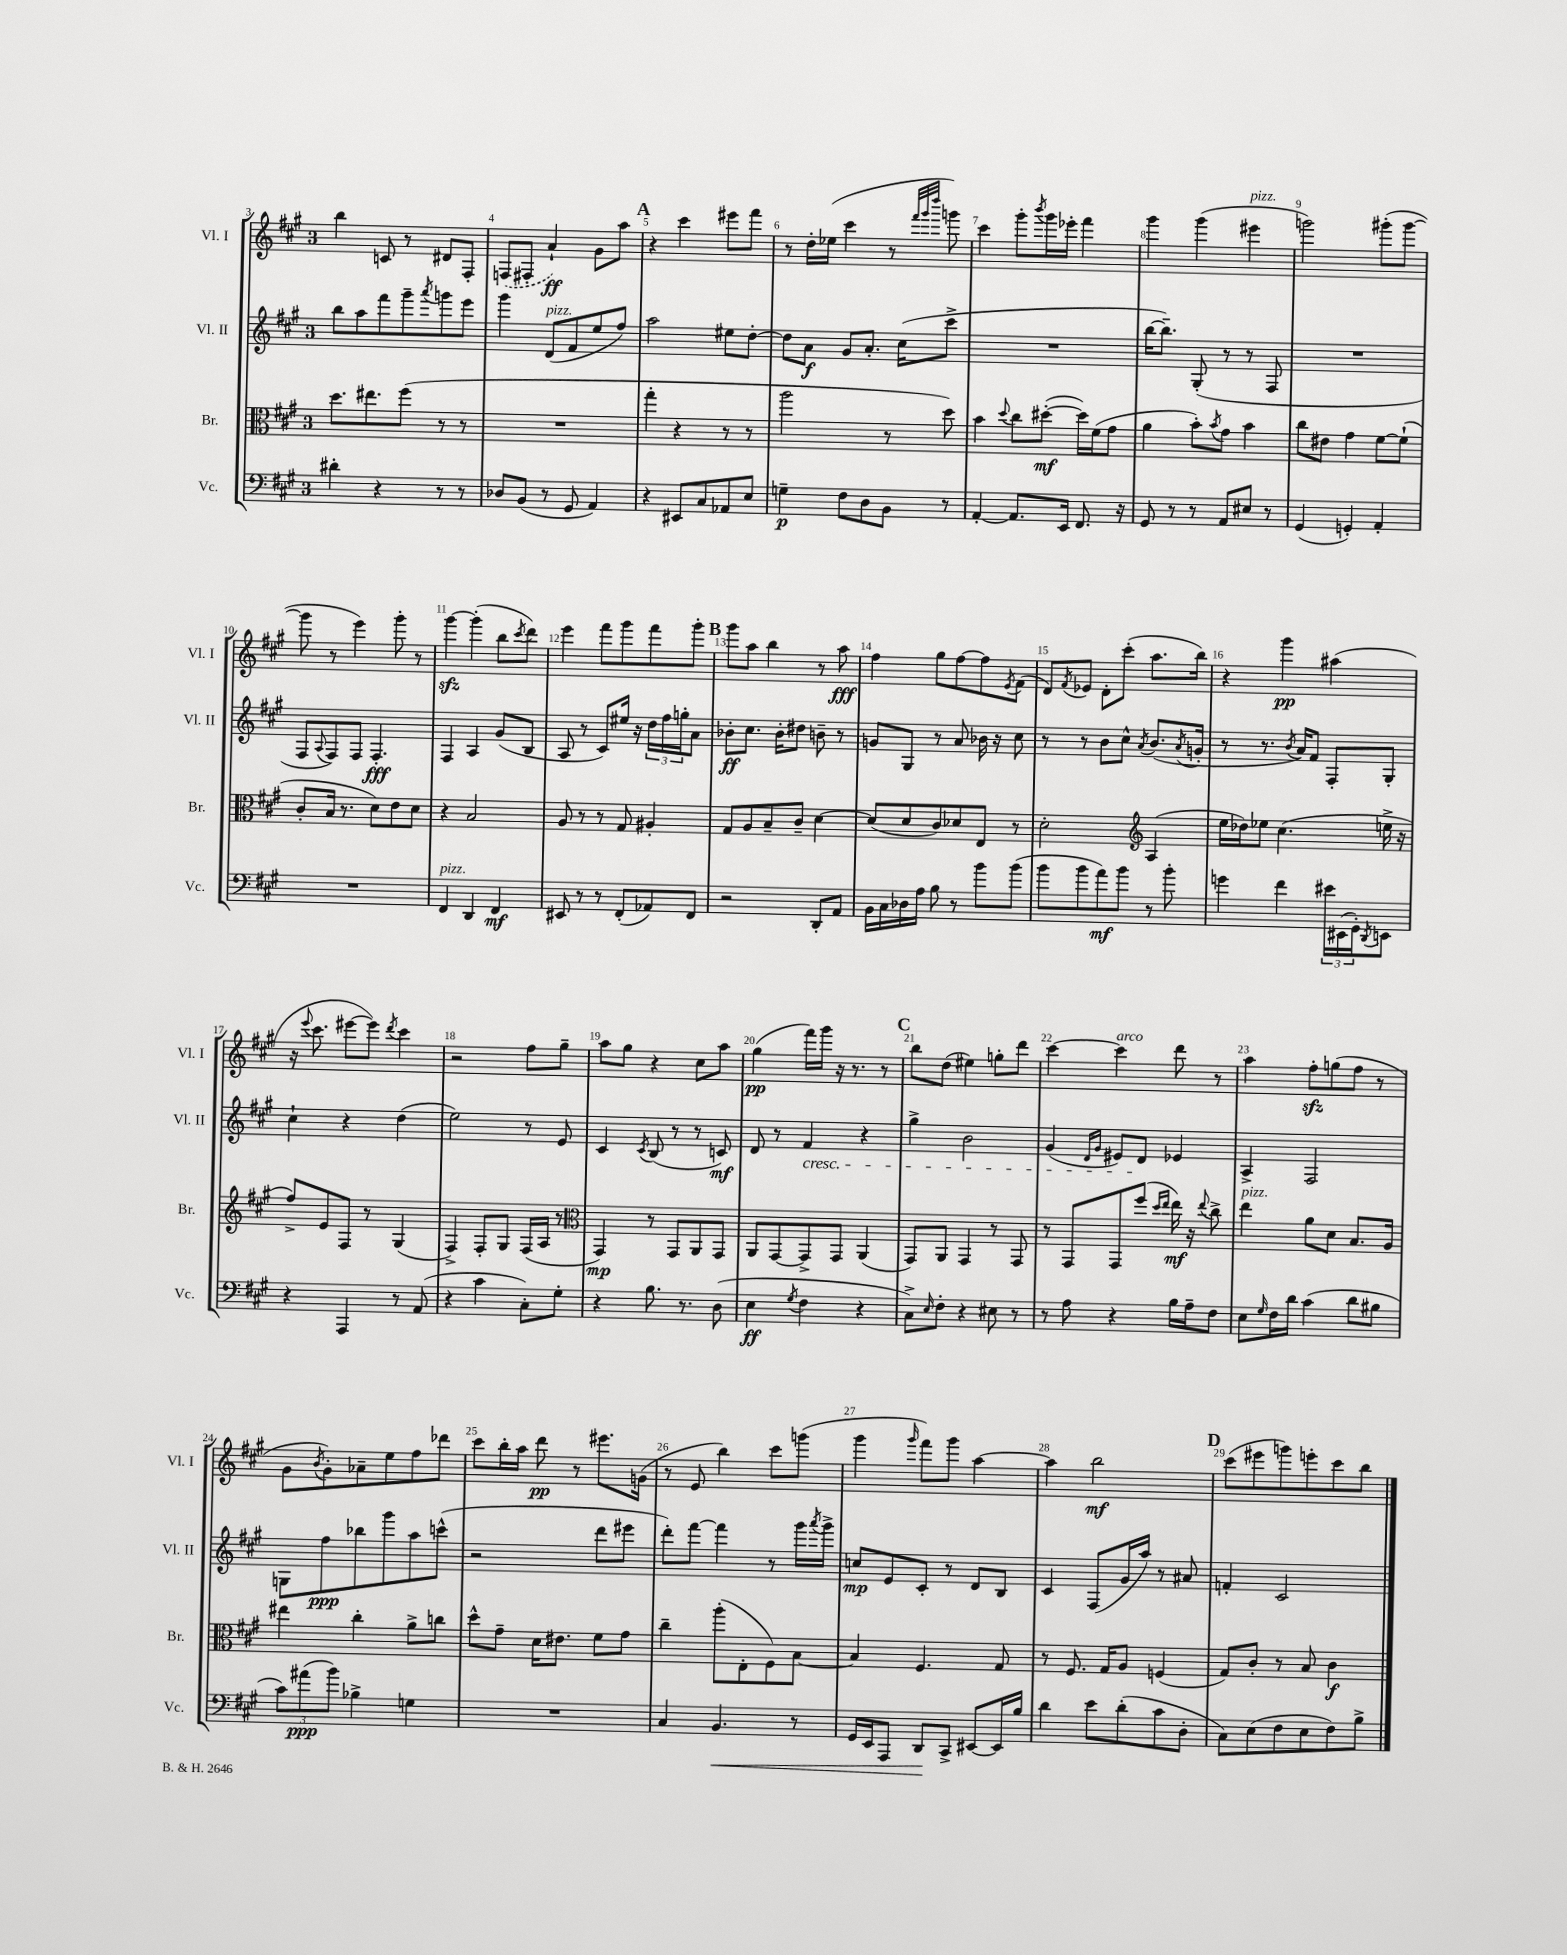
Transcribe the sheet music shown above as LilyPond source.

<<
\new StaffGroup <<
\new Staff = "s0" \with { instrumentName = "Vl. I" shortInstrumentName = "Vl. I" } {
    \clef treble \key a \major \once \override Staff.TimeSignature.style = #'single-digit \time 3/4
    b''4 c'8 r8 dis'8 fis8-. |
    \once \slurDashed f8( fis8-. a'4-!\ff) gis'8 a''8 |
    \mark \markup { \bold "A" } r4 cis'''4 eis'''8 fis'''8 |
    r8 d''16-. ees''16( cis'''4 r8 \grace { fis'''32 gis'''32 d''''32 } g'''8) |
    cis'''4 gis'''8-. \acciaccatura { b'''8 } gis'''16 ees'''16-. fis'''4 |
    gis'''4 gis'''4( eis'''4^\markup { \italic "pizz." } |
    g'''2) gis'''8-.( gis'''8~ |
    gis'''8 r8 e'''4) gis'''8-. r8 |
    gis'''4~\sfz gis'''4-.( b''8 \acciaccatura { cis'''8 } d'''8) |
    e'''4 fis'''8 gis'''8 fis'''8 gis'''8-. |
    \mark \markup { \bold "B" } gis'''8 a''8 b''4 r8 a''8\fff |
    fis''4 gis''8 fis''8~ fis''8 \acciaccatura { e'8 } fis'8( |
    d'8) \acciaccatura { fis'8 } ees'8 d'8-. cis'''8-.( a''8. b''16) |
    r4 gis'''4\pp ais''4( |
    r16 \appoggiatura { e'''8 } cis'''8. eis'''8~ eis'''8) \acciaccatura { d'''8 } cis'''4 |
    r2 fis''8 gis''8-- |
    a''8 gis''8 r4 cis''8 a''8 |
    gis''4\pp( fis'''16) gis'''16 r16 r8. r8 |
    \mark \markup { \bold "C" } b''8 d''8( eis''4) g''8-. d'''8 |
    cis'''4~ cis'''4^\markup { \italic "arco" } d'''8 r8 |
    a''4 fis''8-.\sfz g''8( fis''8 r8 |
    gis'8 \acciaccatura { b'8 } gis'8-.) aes'8-- e''8 fis''8 des'''8 |
    cis'''8 b''16-. a''16 d'''8\pp r8 eis'''8. g'16( |
    r8 e'8 b''4) cis'''8 g'''8( |
    gis'''4 \grace { gis'''16 } fis'''8) gis'''8 a''4~ |
    a''4 b''2\mf |
    \mark \markup { \bold "D" } cis'''8( eis'''8 g'''8) e'''8-. cis'''8 b''8 \bar "|." |
}
\new Staff = "s1" \with { instrumentName = "Vl. II" shortInstrumentName = "Vl. II" } {
    \clef treble \key a \major \once \override Staff.TimeSignature.style = #'single-digit \time 3/4
    b''8 a''8 fis'''8 gis'''8-- \acciaccatura { a'''8 } g'''8 e'''8 |
    gis'''4 d'8^\markup { \italic "pizz." }( fis'8 e''8 fis''8) |
    \mark \markup { \bold "A" } a''2 eis''8 d''8~-. |
    d''8 a'8\f gis'8 a'8.-. cis''16( cis'''8-> |
    R2. |
    b''16~ b''8.--) gis8-.( r8 r8 fis8 |
    R2. |
    fis8 \appoggiatura { a8 } fis8) fis8 fis4.-.\fff |
    fis4 a4 gis'8( b8 |
    a8 r8 cis'8) eis''16 r16 \tuplet 3/2 { d''16 fis''16 g''16-. } a'8 |
    \mark \markup { \bold "B" } bes'8-.\ff cis''8. bes'16-. dis''8 b'8-- r8 |
    g'8 gis8 r8 a'8 bes'16 r16 cis''8 |
    r8 r8 b'8 cis''8-^ \acciaccatura { a'8 } b'8.( \acciaccatura { a'8 } g'16-. |
    r8 r8. \acciaccatura { b'8 } a'16) fis'8 fis8-. gis8-. |
    cis''4-! r4 d''4( |
    e''2) r8 e'8 |
    cis'4 \acciaccatura { cis'8 } b8( r8 r8 c'8\mf) |
    d'8 r8 fis'4\cresc r4 |
    \mark \markup { \bold "C" } gis''4-> b'2 |
    gis'4( \grace { d'16 gis'16 } eis'8) d'8\! ees'4 |
    a4-> fis2 |
    g8 fis''8\ppp bes''8 gis'''8 a''8 c'''8-^( |
    r2 d'''8 eis'''8 |
    d'''8-.) fis'''8~ fis'''4 r8 gis'''16 \acciaccatura { a'''8 } gis'''16-> |
    c''8\mp e'8 cis'8-. r8 d'8 b8 |
    cis'4 fis8( gis'16 a''16) r8 ais'8 |
    \mark \markup { \bold "D" } f'4-. cis'2 \bar "|." |
}
\new Staff = "s2" \with { instrumentName = "Br." shortInstrumentName = "Br." } {
    \clef alto \key a \major \once \override Staff.TimeSignature.style = #'single-digit \time 3/4
    d''8. eis''8. fis''8( r8 r8 |
    R2. |
    \mark \markup { \bold "A" } gis''4-. r4 r8 r8 |
    a''2 r8 d''8) |
    b'4 \appoggiatura { d''8 } cis''8 dis''8~-.\mf( dis''16) fis'16( gis'8 |
    a'4 b'8-.) \acciaccatura { b'8 } gis'8 b'4 |
    cis''8 eis'8 gis'4 fis'8~ fis'8-!( |
    cis'8-. b16 r8. d'8) e'8 d'8 |
    r4 b2 |
    a8 r8 r8 gis8 ais4-. |
    \mark \markup { \bold "B" } gis8 a8 b8-- cis'8-- d'4~ |
    d'8( d'8 cis'8) des'8 e8 r8 |
    d'2-. \clef treble a4( |
    e''16 des''16) ees''8 cis''4.( e''16-> r16 |
    fis''8->) e'8 fis8 r8 gis4( |
    fis4->) fis8-. gis8 fis16( a16 r8 |
    \clef alto gis,4\mp) r8 gis,8 a,8 gis,8 |
    a,8 gis,8~ gis,8-> gis,8 a,4( |
    \mark \markup { \bold "C" } gis,8) a,8 gis,4 r8 gis,8 |
    r8 gis,8 gis,8 fis''8( \grace { d''16 e''16 } e''16\mf) r16 \appoggiatura { e''8 } cis''8-> |
    e''4^\markup { \italic "pizz." } a'8 d'8 b8. a16 |
    eis''4 cis''4-. a'8-> c''8 |
    d''8-^ gis'8-- d'16 eis'8. fis'8 gis'8 |
    cis''4-- a''8-.( e8-. fis8) b8~ |
    b4 fis4. gis8 |
    r8 fis8. gis16 a8 f4( |
    \mark \markup { \bold "D" } gis8) cis'8-. r8 b8 cis'4\f \bar "|." |
}
\new Staff = "s3" \with { instrumentName = "Vc." shortInstrumentName = "Vc." } {
    \clef bass \key a \major \once \override Staff.TimeSignature.style = #'single-digit \time 3/4
    dis'4-. r4 r8 r8 |
    des8 b,8( r8 gis,8 a,4) |
    \mark \markup { \bold "A" } r4 eis,8 cis8 aes,8 e8 |
    g4--\p fis8 d8 b,8 r8 |
    a,4~-. a,8. e,16 fis,8. r16 |
    gis,8 r8 r8 a,8 eis8 r8 |
    gis,4( g,4-.) a,4-. |
    R2. |
    fis,4^\markup { \italic "pizz." } d,4 fis,4\mf |
    eis,8 r8 r8 fis,8-.( aes,8) fis,8 |
    \mark \markup { \bold "B" } r2 d,8-. a,8 |
    b,16 cis16 des16 a16 b8 r8 b'8 b'8( |
    b'8 b'8 a'8\mf) b'8 r8 b'8-. |
    g'4 fis'4 \tuplet 3/2 { eis'16 eis,16( gis,16-.) } \acciaccatura { d,8 } e,8 |
    r4 a,,4 r8 a,8( |
    r4 cis'4 cis8-.) gis8-. |
    r4 b8. r8. d8( |
    e4\ff \acciaccatura { gis8 } fis4 r4 |
    \mark \markup { \bold "C" } cis8->) \grace { e16 } fis8-. r4 eis8 r8 |
    r8 a8 r4 b16 a16-- fis8 |
    e8 \grace { gis16 } fis16 d'16 cis'4( d'8 bis8 |
    \tuplet 3/2 { cis'8) ais'8\ppp( b'8) } bes4-> g4 |
    R2. |
    cis4 b,4.\< r8 |
    gis,16 e,16 a,,8 d,8\! cis,8-> eis,8~ eis,16 b16 |
    d'4 e'8 d'8-.( cis'8 d8-. |
    \mark \markup { \bold "D" } cis8) e8( fis8 e8 fis8) b8-> \bar "|." |
}
>>
>>
\layout { \context { \Score currentBarNumber = #3 \override BarNumber.break-visibility = ##(#f #t #t) barNumberVisibility = #all-bar-numbers-visible } }
